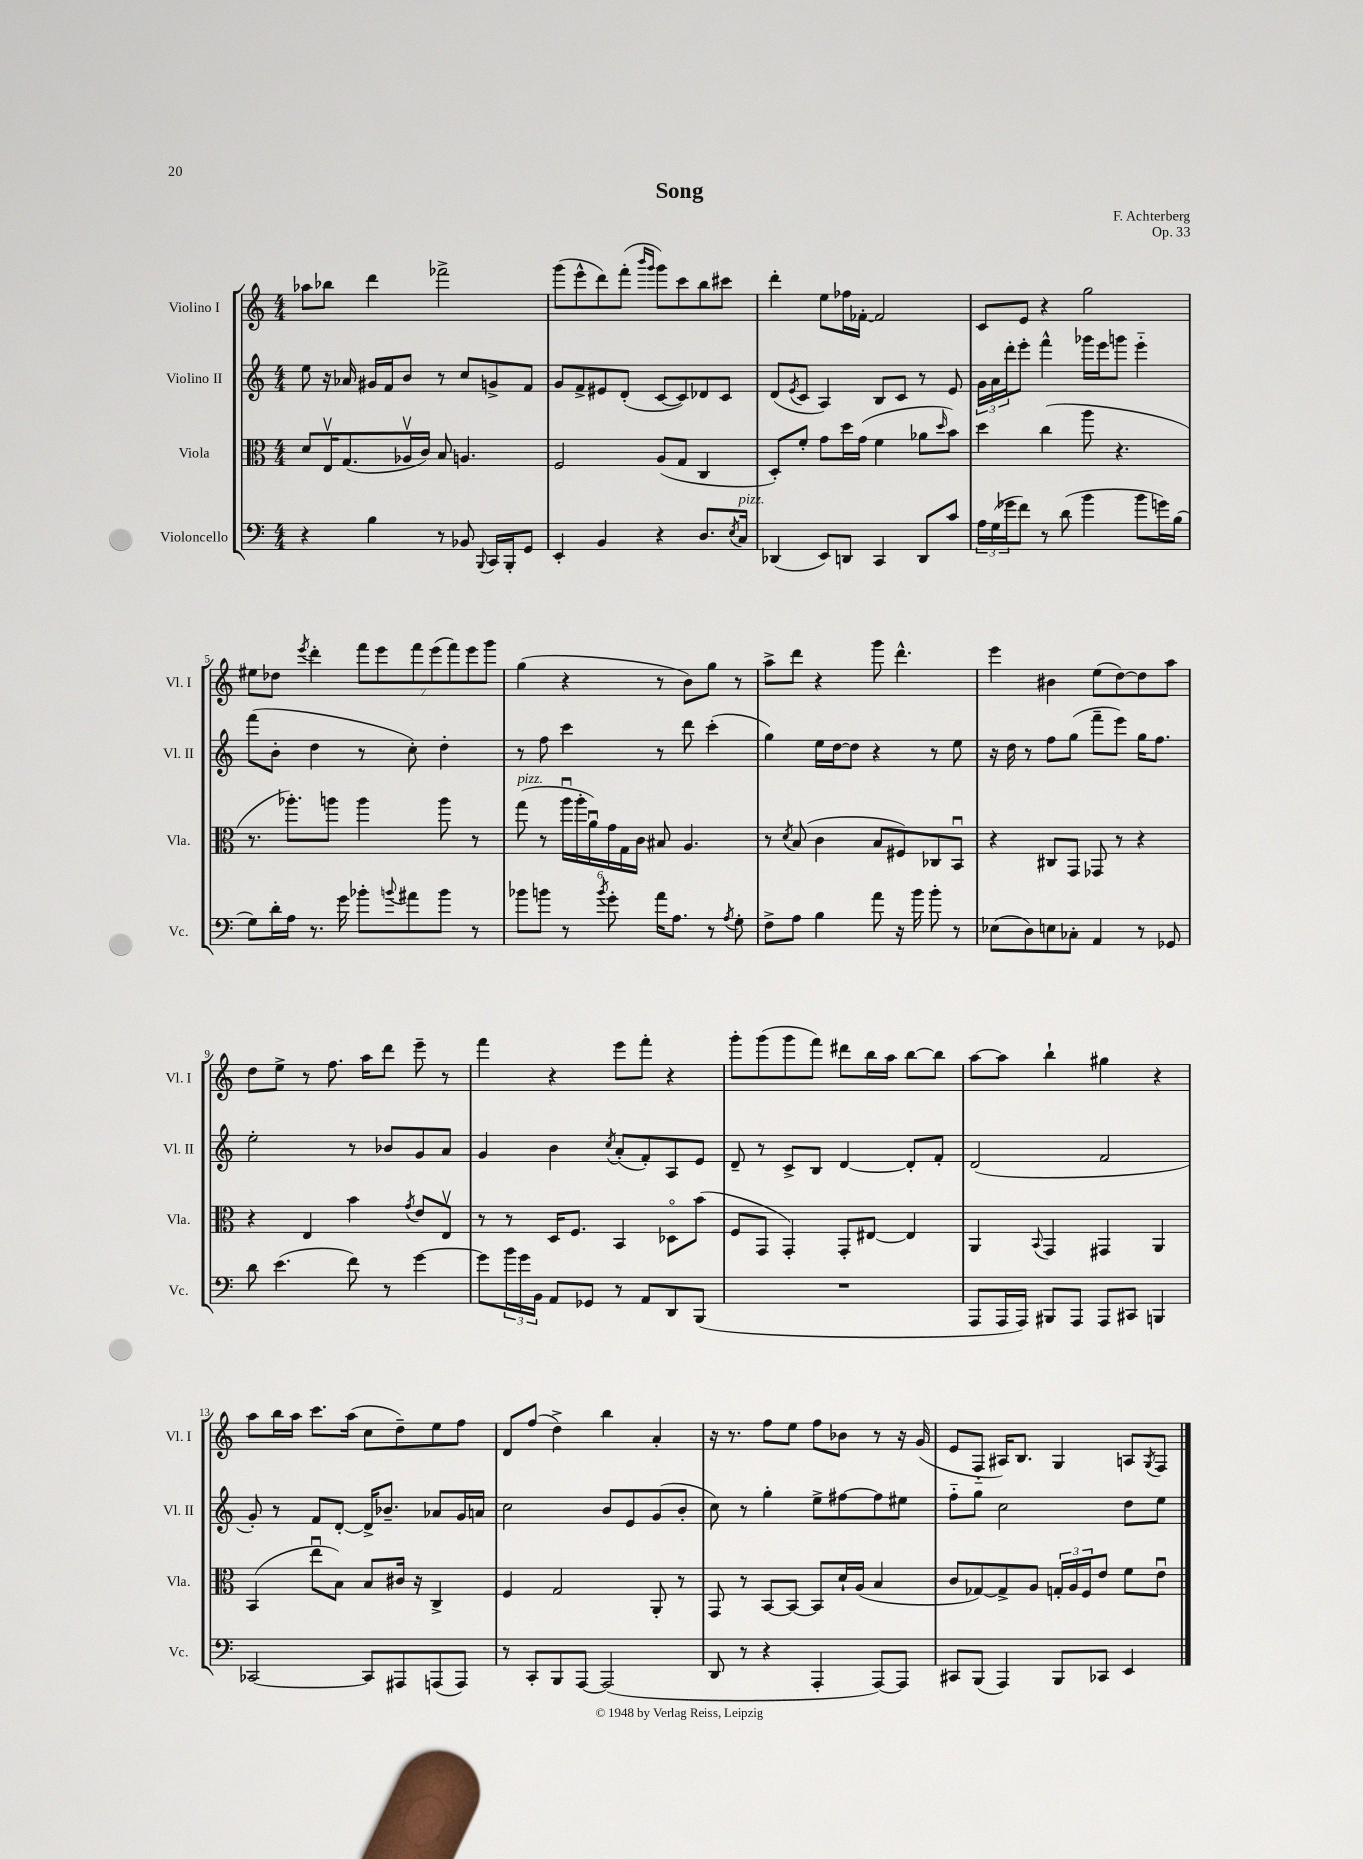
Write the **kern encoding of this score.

**kern	**kern	**kern	**kern
*staff4	*staff3	*staff2	*staff1
*clefF4	*clefC3	*clefG2	*clefG2
*k[]	*k[]	*k[]	*k[]
*M4/4	*M4/4	*M4/4	*M4/4
4r	8d	8ee	8aa-
.	16Ev	16r	8bb-
.	(8.G	16a-	.
4B	.	16g#	4ddd
.	.	16f	.
.	16A-v	8b	.
.	16c)	.	.
8r	8B	8r	2fff-^
8BB-	4.A	8cc	.
8qqBBB	.	.	.
16CC	.	8g^	.
16BBB'	.	.	.
8GG	.	8f	.
=	=	=	=
4EE'	2F	8g	(8ggg
.	.	8f^	8eee^^
4BB	.	8e#	8ddd)
.	.	(8d'	(8fff'
.	.	.	16qqbbb
.	.	.	16qqggg
4r	(8A	[8c	8ggg)
.	8G	8c])	8ccc
8.D	4C	8d-	8bb
.	.	8c	8ccc#
8qE	.	.	.
16C	.	.	.
=	=	=	=
(4DD-	8D')	(8d	4ddd'
.	.	8qe	.
.	8f'	8c	.
8EE)	8g	4A)	8ee
8DD	16dd	.	16ff-
.	(16g	.	[16f-'
4CC	4f	8B	2f-]
.	.	8c	.
8DD	8a-	8r	.
.	16qqdd	.	.
8c	8b)	8e	.
=	=	=	=
24A	4dd	24g	8c
(24G	.	24a	.
24g-	.	24ddd'	.
8f)	.	8eee'	8e
8r	(4cc	4fff^^	4r
(8d	.	.	.
4b	8aa	16ggg-	2gg
.	.	16eee	.
.	4.r	8ggg	.
8b	.	4eee'~	.
16g)	.	.	.
(16B	.	.	.
=	=	=	=
8G)	8.r	(8fff	8ee#
16d'	.	8b'	8dd-
16A	8.aa-')	.	.
.	.	.	8qeee
8.r	.	4dd	4ddd'
.	8aa	.	.
16g	.	.	.
8b-'	4aa	8r	14fff
.	.	.	14eee
8qqb	.	.	.
8a#	.	8cc')	.
.	.	.	14fff
.	.	.	(14eee
8b	8aa	4dd'	.
.	.	.	14fff)
.	.	.	14eee
8r	8r	.	.
.	.	.	14ggg
=	=	=	=
8b-	(8gg	8r	(4gg
8b	8r	8ff	.
8r	24aau	4ccc	4r
.	24aa'	.	.
.	24au)	.	.
8qb	.	.	.
8g'	24g	.	.
.	24G	.	.
.	24c	.	.
16a	8B#	8r	8r
8.A	.	.	.
.	4.A	8ddd	8b)
8r	.	(4ccc'	8gg
8qA	.	.	.
8G'	.	.	8r
=	=	=	=
8F^	8r	4gg)	8aa^
.	8qd	.	.
8A	(8B	.	8ddd
4B	4c	16ee	4r
.	.	[16dd	.
.	.	8dd]	.
8a	8B	4r	8ggg
16r	8F#)	.	4.ddd^^
16b	.	.	.
8b'	8C-	8r	.
8r	8BBu	8ee	.
=	=	=	=
(8E-	4r	16r	4eee
.	.	16dd	.
8D)	.	8r	.
8E	8C#	8ff	4b#
8C-'	8GG	(8gg	.
4AA	8GG-	8fff~	(8ee
.	8r	8eee)	[8dd)
8r	4r	16gg	8dd]
.	.	8.ff	.
8GG-	.	.	8aa
=	=	=	=
8d	4r	2ee'	8dd
(4.e	.	.	8ee^
.	4E	.	8r
.	.	.	8.ff
8f)	4b	8r	.
.	.	.	16aa
8r	.	8b-	8ddd
.	8qg	.	.
[4g	8e	8g	8eee~
.	8Ev	8a	8r
=	=	=	=
8g]	8r	4g	4fff
24b	8r	.	.
24g	.	.	.
24BB	.	.	.
8AA	16D	4b	4r
.	8.F	.	.
8GG-	.	.	.
.	.	8qcc	.
8r	4BB	(8a'	8eee
8AA	.	8f')	8fff'
8DD	8D-o	8A	4r
(8BBB	(8b	8e	.
=	=	=	=
1r	8F	8d~	8ggg'
.	8GG	8r	(8ggg
.	4GG')	8c^	8ggg
.	.	8B	8fff)
.	8GG'	[4d	8ddd#
.	[8E#	.	16bb
.	.	.	16aa
.	4E#]	8d']	[8bb
.	.	8f'	8bb]
=	=	=	=
8AAA	4AA	(2d	[8aa
16AAA	.	.	8aa]
16AAA)	.	.	.
.	8qqBB	.	.
8BBB#	4GG	.	4bb`
8AAA	.	.	.
8AAA	4GG#	2f	4gg#
8CC#	.	.	.
4BBB	4AA	.	4r
=	=	=	=
[2CC-	(4BB	8g')	8aa
.	.	8r	16bb
.	.	.	16aa
.	8eeu	8f	8.ccc
.	8B)	[8d'	.
.	.	.	(16aa
8CC-]	8B	16d^]	8cc
.	.	8.b-~	.
8AAA#	16c#	.	8dd~)
.	16r	.	.
(8AAA	4C^	8a-	8ee
8AAA)	.	16g	8ff
.	.	16a	.
=	=	=	=
8r	4F	2cc	8d
8CC'	.	.	(8ff
8BBB	2G	.	4dd^)
[8AAA	.	.	.
(2AAA]	.	8b	4bb
.	.	8e	.
.	8AA'	(8g	4a'
.	8r	8b'	.
=	=	=	=
8DD	8GG	8cc)	16r
.	.	.	8.r
8r	8r	8r	.
4r	[8BB	4gg'	8ff
.	8BB_	.	8ee
4AAA'	8BB]	8ee^	8ff
.	16d`	[8ff#	8b-
.	(16A	.	.
[8AAA)	4B	8ff#]	8r
8AAA]	.	8ee#	16r
.	.	.	(16g
=	=	=	=
8CC#	8c	8ff'~	8e
(8BBB	[8G-)	8gg	8F'~
4AAA)	8G-^]	2cc	16A#)
.	.	.	8.B
.	8A	.	.
8BBB	24G'	.	4G
.	24A	.	.
.	24F	.	.
8CC-	8e	.	.
4EE	8f	8dd	8A
.	.	.	8qG
.	8eu	8ee	8F
==	==	==	==
*-	*-	*-	*-
